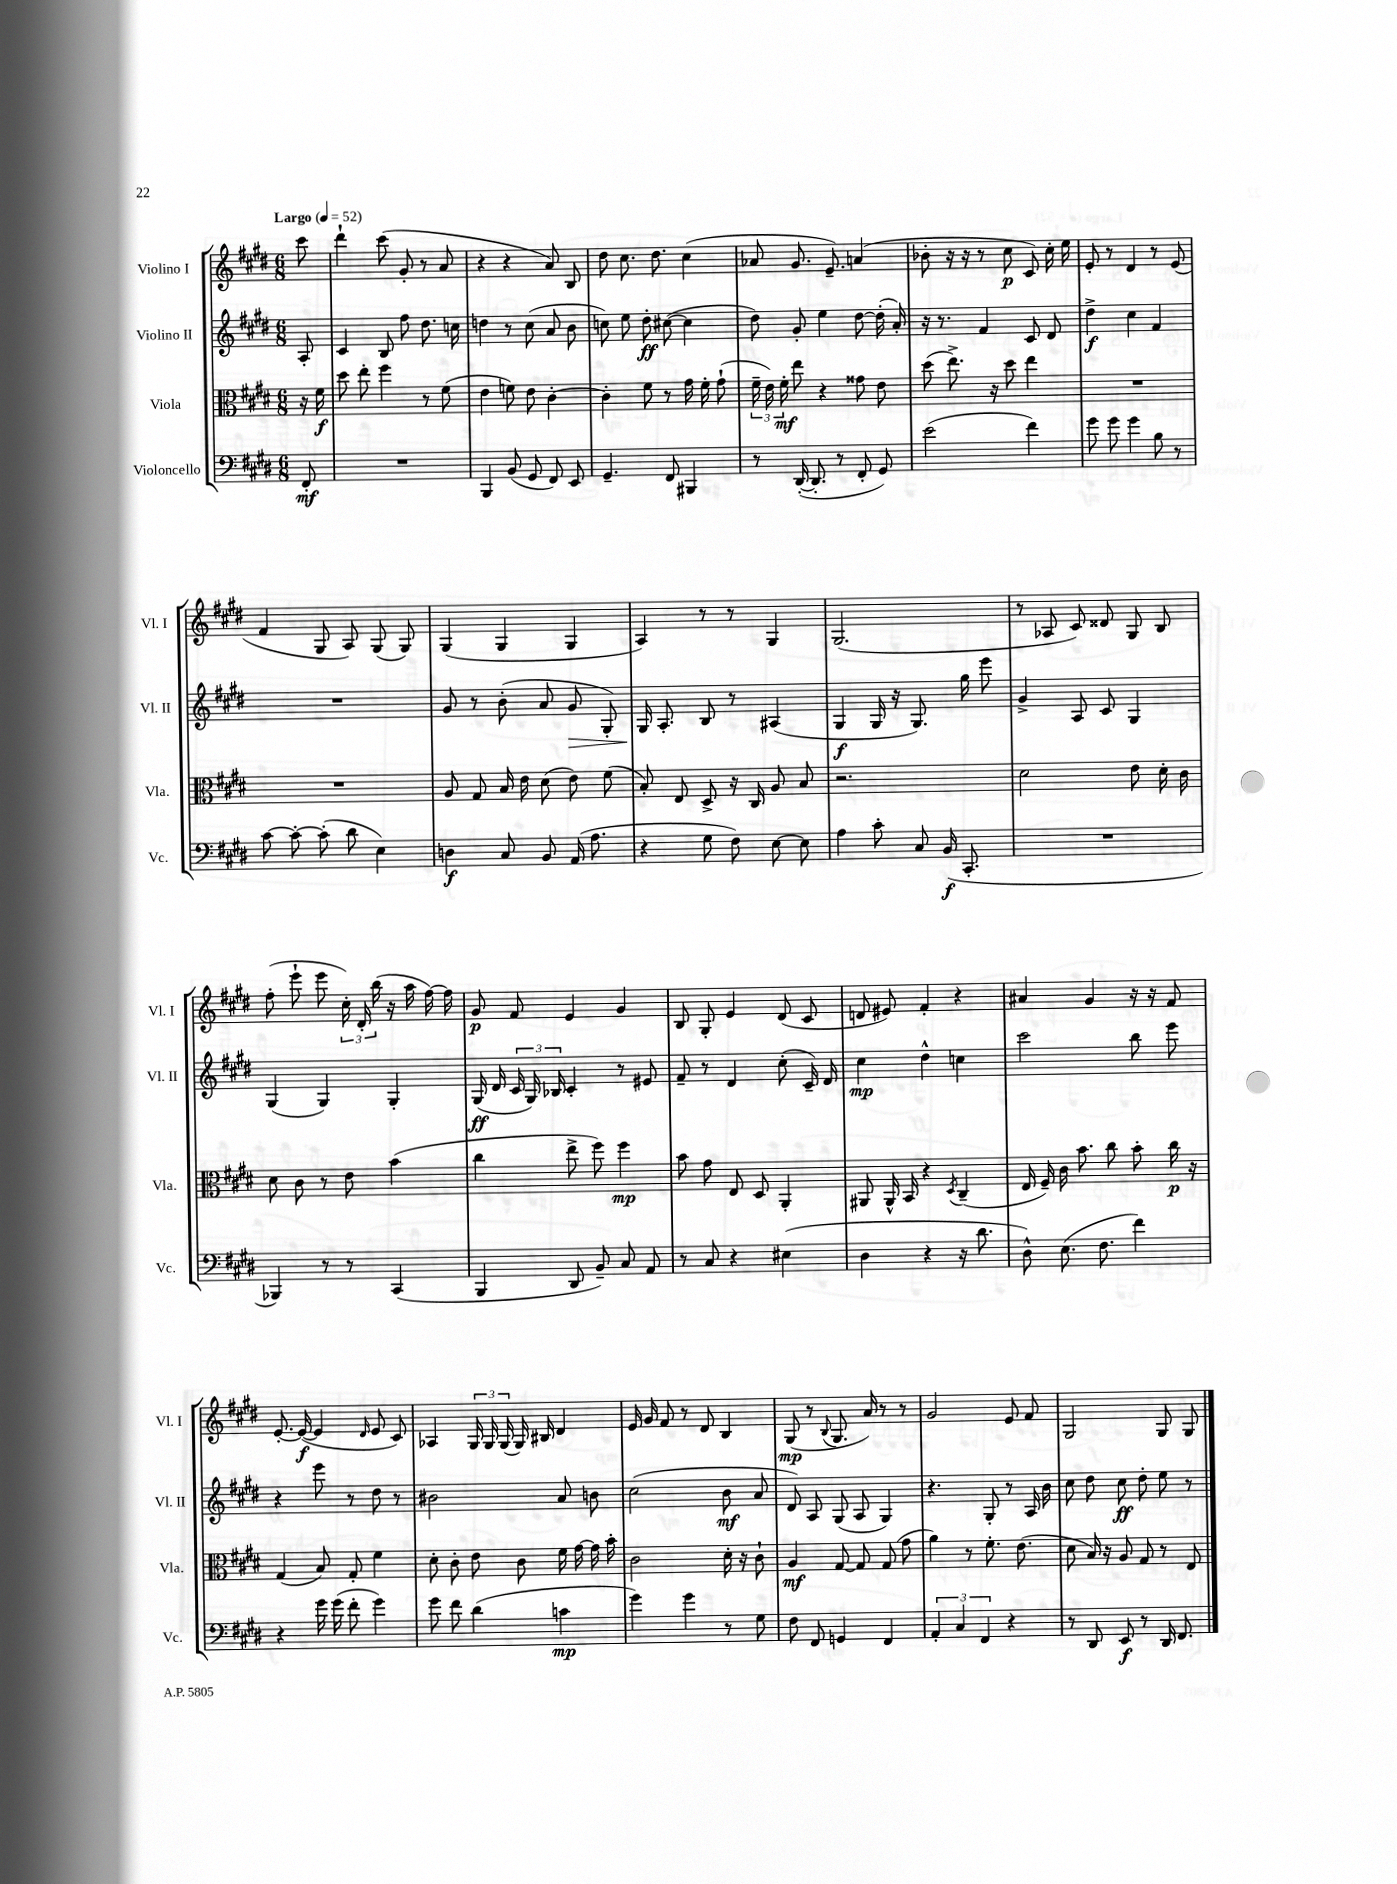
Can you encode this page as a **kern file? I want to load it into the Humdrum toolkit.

**kern	**kern	**kern	**kern
*staff4	*staff3	*staff2	*staff1
*clefF4	*clefC3	*clefG2	*clefG2
*k[f#c#g#d#]	*k[f#c#g#d#]	*k[f#c#g#d#]	*k[f#c#g#d#]
*M6/8	*M6/8	*M6/8	*M6/8
*MM52	*MM52	*MM52	*MM52
8FF#'	16r	8A'	8ccc#
.	16f#	.	.
=	=	=	=
2.r	8dd#	4c#	4ddd#`
.	8ee'	.	.
.	4ff#	8B	(8ccc#
.	.	8ff#	8g#'
.	8r	8.dd#	8r
.	(8f#	.	8a
.	.	16cc	.
=	=	=	=
4BBB	4e	4dd	4r
(8BB	8f)	8r	4r
8GG#	8e	(8cc#	.
8FF#)	[4c#'	8a	8a)
8EE	.	8b	8B
=	=	=	=
4.GG#~	4c#']	8cc)	8dd#
.	.	8ee	8.cc#
.	8f#	8dd#'	.
.	.	.	8.dd#
8FF#	8r	([8cc#	.
4BBB#	16g#	4cc#]	(4cc#
.	16f#'	.	.
.	(8g#`	.	.
=	=	=	=
8r	24f#~	8dd#)	8a-
.	24e)	.	.
.	24f#'	.	.
([16DD#'	8ee	8g#'	8.g#
8.DD#']	.	.	.
.	4r	4ee	.
.	.	.	8.e~)
8r	.	.	.
8FF#'	8g##	[8dd#	(4a
8GG#)	8e	(16dd#']	.
.	.	16a')	.
=	=	=	=
(2e	(8dd#	16r	8b-'
.	.	8.r	.
.	8.ee^)	.	16r
.	.	.	16r
.	.	4f#	8r
.	16r	.	.
.	8dd#	.	8cc#
4f#)	4ee	8c#	8c#)
.	.	8d#	16cc#'
.	.	.	16ee
=	=	=	=
8g#	2.r	4dd#^	8e'
8g#	.	.	8r
4g#	.	4cc#	4d#
8B	.	4f#	8r
8r	.	.	(8e
=	=	=	=
[8c#	2.r	2.r	4f#
8c#'_	.	.	.
(8c#']	.	.	8G#
8d#	.	.	8A)
4E)	.	.	(8G#
.	.	.	8G#)
=	=	=	=
4D	8A	8g#	(4G#
.	8G#	8r	.
8C#	16B	(8b'	4G#
.	16e	.	.
8BB	(8d#	8a	.
(16AA	8e)	8g#	4G#
8.A	.	.	.
.	(8f#	8G#')	.
=	=	=	=
4r	8B')	16G#	4A)
.	.	8.A'	.
.	8E	.	.
8G#	8D#^	8B	8r
8F#)	16r	8r	8r
.	16C#	.	.
[8E	8A	(4A#	4G#
8E]	8B	.	.
=	=	=	=
4A	2.r	4G#	(2.G#
8c#'	.	16G#	.
.	.	16r	.
8C#	.	8.G#)	.
(16BB	.	.	.
8.CC#'	.	16gg#	.
.	.	8eee	.
=	=	=	=
2.r	2d#	4g#^	8r
.	.	.	8A-
.	.	8A	8c#)
.	.	8c#	8d##
.	8e	4G#	8G#
.	16d#'	.	8B
.	16c#	.	.
=	=	=	=
4BBB-)	8d#	(4G#	(8ff#'
.	8c#	.	8eee`
8r	8r	4G#)	8eee
8r	8e	.	24cc#')
.	.	.	24d#'
.	.	.	(24bb
(4CC#	(4b	4G#'	16r
.	.	.	16aa
.	.	.	[16ff#)
.	.	.	16ff#]
=	=	=	=
4BBB	4cc#	(16G#	8g#
.	.	16d#	.
.	.	24c#	8f#
.	.	24G#)	.
.	.	24B-	.
8DD#	8ee^	4c#'	4e
8BB~)	8ff#)	.	.
8C#	4ff#	8r	4g#
8AA	.	8e#	.
=	=	=	=
8r	8b	8f#~	8B
8C#	8g#	8r	8G#'
4r	8E	4d#	4e
.	8D#	.	.
(4E#	4AA'	(8cc#'	(8d#
.	.	16c#~)	8c#
.	.	16d#	.
=	=	=	=
4D#	8AA#	4cc#	8d
.	16AA#^^	.	8e#)
.	16BB	.	.
4r	4r	4dd#^^	4f#'
.	8qD#	.	.
16r	(4C#~	4cc	4r
8.d#	.	.	.
=	=	=	=
8D#^^)	16E	2ccc#	4a#
.	16F#~)	.	.
(8.E	16c#	.	.
.	8.b	.	.
.	.	.	4g#
8.F#	.	.	.
.	8cc#	.	.
4f#)	8b'	8bb	16r
.	.	.	16r
.	16cc#	8eee	8f#
.	16r	.	.
=	=	=	=
4r	(4G#	4r	[8.e'
.	.	.	(16e_
16g#	8B)	8eee	4e]
(16g#	.	.	.
8f#'	8G#'	8r	.
.	.	.	16qqd#
4g#)	4f#	8dd#	8e
.	.	8r	8c#)
=	=	=	=
8g#	8d#'	2b#	4A-
8f#	8c#'	.	.
(4d#	8e	.	24G#
.	.	.	24G#
.	.	.	(24G#
.	8c#	.	16G#)
.	.	.	16B#
4c	16f#	8a	4d#
.	[16g#	.	.
.	16g#]	8b	.
.	16b'	.	.
=	=	=	=
4g#)	2c#	(2cc#	16e
.	.	.	16g#
.	.	.	8f#
4g#	.	.	8r
.	.	.	8d#
8r	16d#'	8b	4B
.	16r	.	.
8G#	8c#`	8a	.
=	=	=	=
8F#	4A	8d#)	(8G#
8FF#	.	8A	8r
.	.	.	8qqB
4GG	[8G#	(8G#	8.G#
.	8G#]	8A	.
.	.	.	16a)
4FF#	(8G#	4G#)	8r
.	8g#	.	8r
=	=	=	=
6AA'	4a)	4.r	2g#
6C#	.	.	.
.	8r	.	.
6FF#	.	.	.
.	8.f#'	8G#'	.
4r	.	8r	8e
.	(8.e	.	.
.	.	16A	8f#
.	.	16b	.
=	=	=	=
8r	8d#	8cc#	2G#
8DD#	16B)	8dd#	.
.	16r	.	.
8EE	8A	8cc#	.
8r	8G#	8dd#'	.
16DD#	8r	8ee	8G#
8.FF#	.	.	.
.	8E	8r	8G#
==	==	==	==
*-	*-	*-	*-
